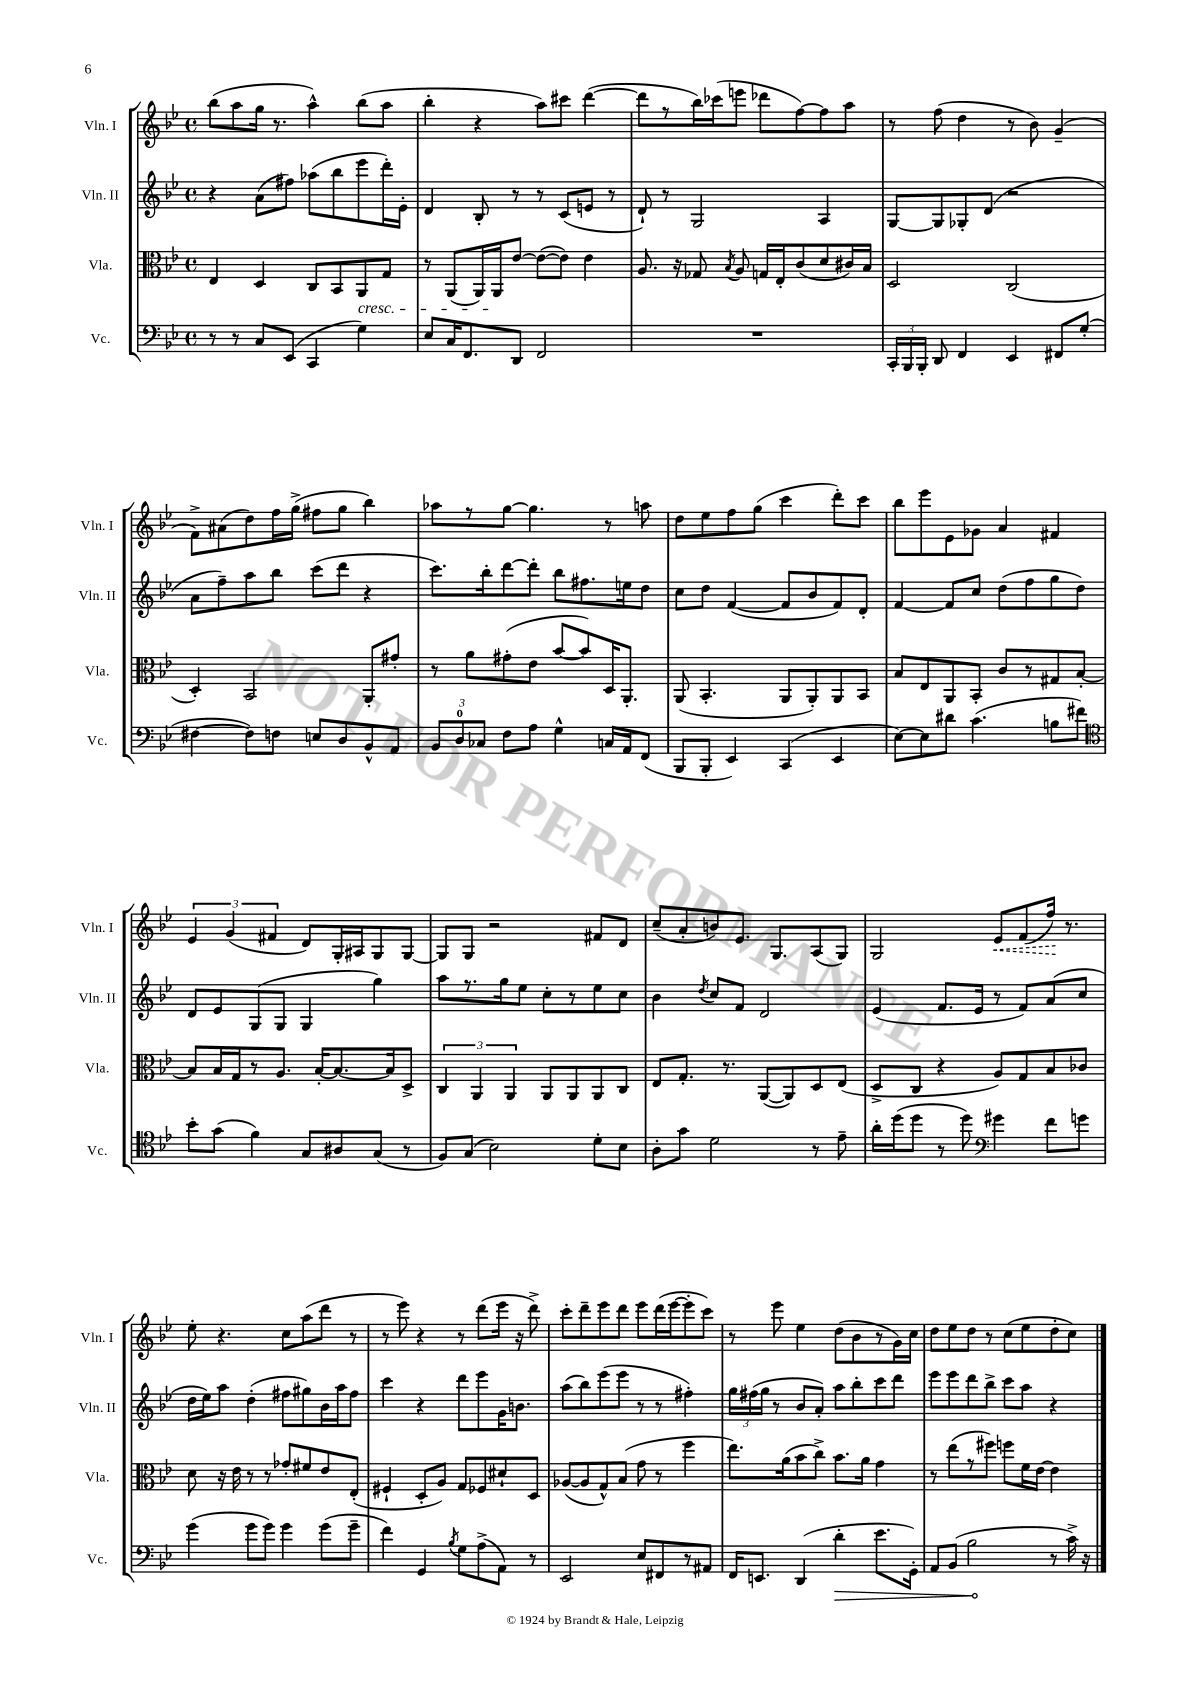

**kern	**kern	**kern	**kern
*staff4	*staff3	*staff2	*staff1
*clefF4	*clefC3	*clefG2	*clefG2
*k[b-e-]	*k[b-e-]	*k[b-e-]	*k[b-e-]
*M4/4	*M4/4	*M4/4	*M4/4
*met(c)	*met(c)	*met(c)	*met(c)
8r	4E-	4r	(8bb-
8r	.	.	8aa
8C	4D	(8a	16gg
.	.	.	8.r
(8EE-	.	8ff#)	.
4CC	8C	(8aa-	4aa^^)
.	8BB-	8bb-	.
4G)	8AA	8eee-	(8bb-
.	8G	16ddd')	8aa
.	.	16e-'	.
=	=	=	=
8E-	8r	4d	4bb-'
16C	(8AA	.	.
8.FF	.	.	.
.	16AA)	8B-'	4r
.	16AA	.	.
8DD	[8e-	8r	.
2FF	(8e-_	8r	8aa)
.	8e-])	(8c	8ccc#
.	4e-	8e	([4ddd
.	.	8r	.
=	=	=	=
1r	8.A	8d`)	8ddd]
.	.	8r	8r
.	16r	.	.
.	8G-	2G	16bb-)
.	.	.	(16ccc-
.	8qB-	.	.
.	8A	.	8eee
.	16G	.	8ddd-
.	16E-'	.	.
.	(8c	.	[8ff)
.	8d	4A	8ff]
.	16c#)	.	8aa
.	16B-	.	.
=	=	=	=
24CC'	2D	[8G	8r
24BBB-	.	.	.
24BBB-'	.	.	.
8DD	.	8G]	(8ff
4FF	.	8G-'	4dd
.	.	(8d	.
4EE-	(2C	2r	8r
.	.	.	8b-)
8FF#	.	.	(4g~
(8G'	.	.	.
=	=	=	=
[4F#	4D')	8a	8f^)
.	.	8ff~)	(8a#
8F#])	2BB-	8aa	8dd)
8F	.	8bb-	16ff
.	.	.	(16gg^
8E	.	(8ccc	8ff#
8D	.	8ddd	8gg
8BB-^^	8AA'	4r	4bb-)
8AA	8g#'	.	.
=	=	=	=
12BB-	8r	8.ccc)	8aa-
12D	.	.	.
.	8a	.	8r
12C-	.	.	.
.	.	16bb-'	.
8F	(8g#'	[8ddd	[8gg
8A	8e-	8ddd']	4.gg]
4G^^	[8b-	8bb-	.
.	8b-])	8.ff#	.
16C	16D	.	8r
16AA	8.AA'	16ee	.
(8FF	.	8dd	8aa
=	=	=	=
8BBB-	(8AA	8cc	8dd
8BBB-'	4.BB-'	8dd	8ee-
4EE-)	.	([4f	8ff
.	.	.	(8gg
(4CC	8AA	8f]	4ccc
.	8AA')	8b-	.
4EE-	8AA	8f)	8ddd')
.	8BB-	8d'	8ccc
=	=	=	=
[8E-)	8B-	[4f	8bb-
8E-]	8E-	.	8eee-
8d#	8AA	8f]	8e-
(4.c	8BB-'	8cc	8g-
.	8c	(8dd	4a
.	8r	8ff	.
8B	8G#	8gg	4f#
8f#)	[8B-'	8dd)	.
=	=	=	=
*clefC4	*	*	*
8b-'	8B-]	8d	6e-
(8g	16B-	8e-	.
.	.	.	(6g
.	16G	.	.
4f)	8r	(8G	.
.	.	.	6f#
.	8.A	8G	.
8G	.	4G	8d)
.	[16B-'	.	.
8A#	8.B-_	.	16G'
.	.	.	16A#
(8G	.	4gg)	8G
.	16B-]	.	.
8r	8D^	.	[8G
=	=	=	=
8F)	6C	8aa	8G]
(8G	.	8.r	8G
.	6AA	.	.
2B-)	.	.	2r
.	.	16gg	.
.	6AA	.	.
.	.	8ee-	.
.	8AA	8cc'	.
.	8AA	8r	.
8d'	8AA	8ee-	8f#
8B-	8C	8cc	8d
=	=	=	=
8A'	8E-	4b-	(8cc~
8g	8.G'	.	8a'
.	.	8qdd	.
2d	.	8cc	8b)
.	8.r	.	.
.	.	8f	8.e-
.	([8AA	2d	.
.	.	.	8.G
.	8AA])	.	.
8r	8D	.	(8A
8e-~	(8E-	.	8G)
=	=	=	=
16a'	8D^	(4e-	2G
(16dd	.	.	.
8dd	8C	.	.
8r	4r	8.f	.
8dd)	.	.	.
.	.	16e-	.
*clefF4	*	*	*
4g#	8A)	8r	8e-
.	8G	8f)	(8f
8f	8B-	(8a	16ff)
.	.	.	8.r
8g	8c-	8cc	.
=	=	=	=
(4g	8d	16dd	8ee-'
.	.	16ee-)	.
.	16r	8aa	4.r
.	16e-	.	.
8g	8r	(4dd'	.
8g)	8r	.	.
4g	8g-'	8ff#	8cc
.	8f#	8gg#)	(8aa
(8g	8e-	16b-	8ddd
.	.	16aa	.
8g~	(8E-'	8ff#	8r
=	=	=	=
4f)	4F#`	4ccc	8r
.	.	.	8eee-)
4GG	8D'	4r	4r
.	8A)	.	.
8qB-	.	.	.
8G	8G	8ddd	8r
(8A^	8F-	8eee-	(8ddd
8AA)	8d#`	16g	16eee-
.	.	8.b	16r
8r	8D	.	8ddd^)
=	=	=	=
2EE-	([8A-	(8aa	8ccc'
.	8A-]	8bb-)	8ddd~
.	8G^^)	(8eee-	8eee-
.	(8B-	8eee-	8ddd
8E-	8g	8r	8eee-
8FF#	8r	8r	(16ddd
.	.	.	[16eee-
8r	4ff	4ff#')	8eee-']
8AA#	.	.	8ccc)
=	=	=	=
16FF	8.ee-)	24gg	8r
.	.	(24ff#	.
8.EE	.	.	.
.	.	24gg	.
.	.	8r	8eee-
.	(16a	.	.
(4DD	8b-	8b-	4ee-
.	8cc^)	8a')	.
4d'	8.b-	8aa	(8dd
.	.	8bb-'	8b-
.	16a	.	.
8.e-	4g	8ccc	8r
.	.	8ddd	16g)
16GG')	.	.	16cc
=	=	=	=
8AA	8r	8eee-	8dd
(8BB-	(8ee-	8eee-	8ee-
2B-	8r	8ddd	8dd
.	8ff#)	8bb-^	8r
.	8ff	8ccc	(8cc
.	16f	8aa	8ee-
.	[16e-	.	.
8r	4e-]	4r	8dd'
16c^)	.	.	8cc)
16r	.	.	.
==	==	==	==
*-	*-	*-	*-
